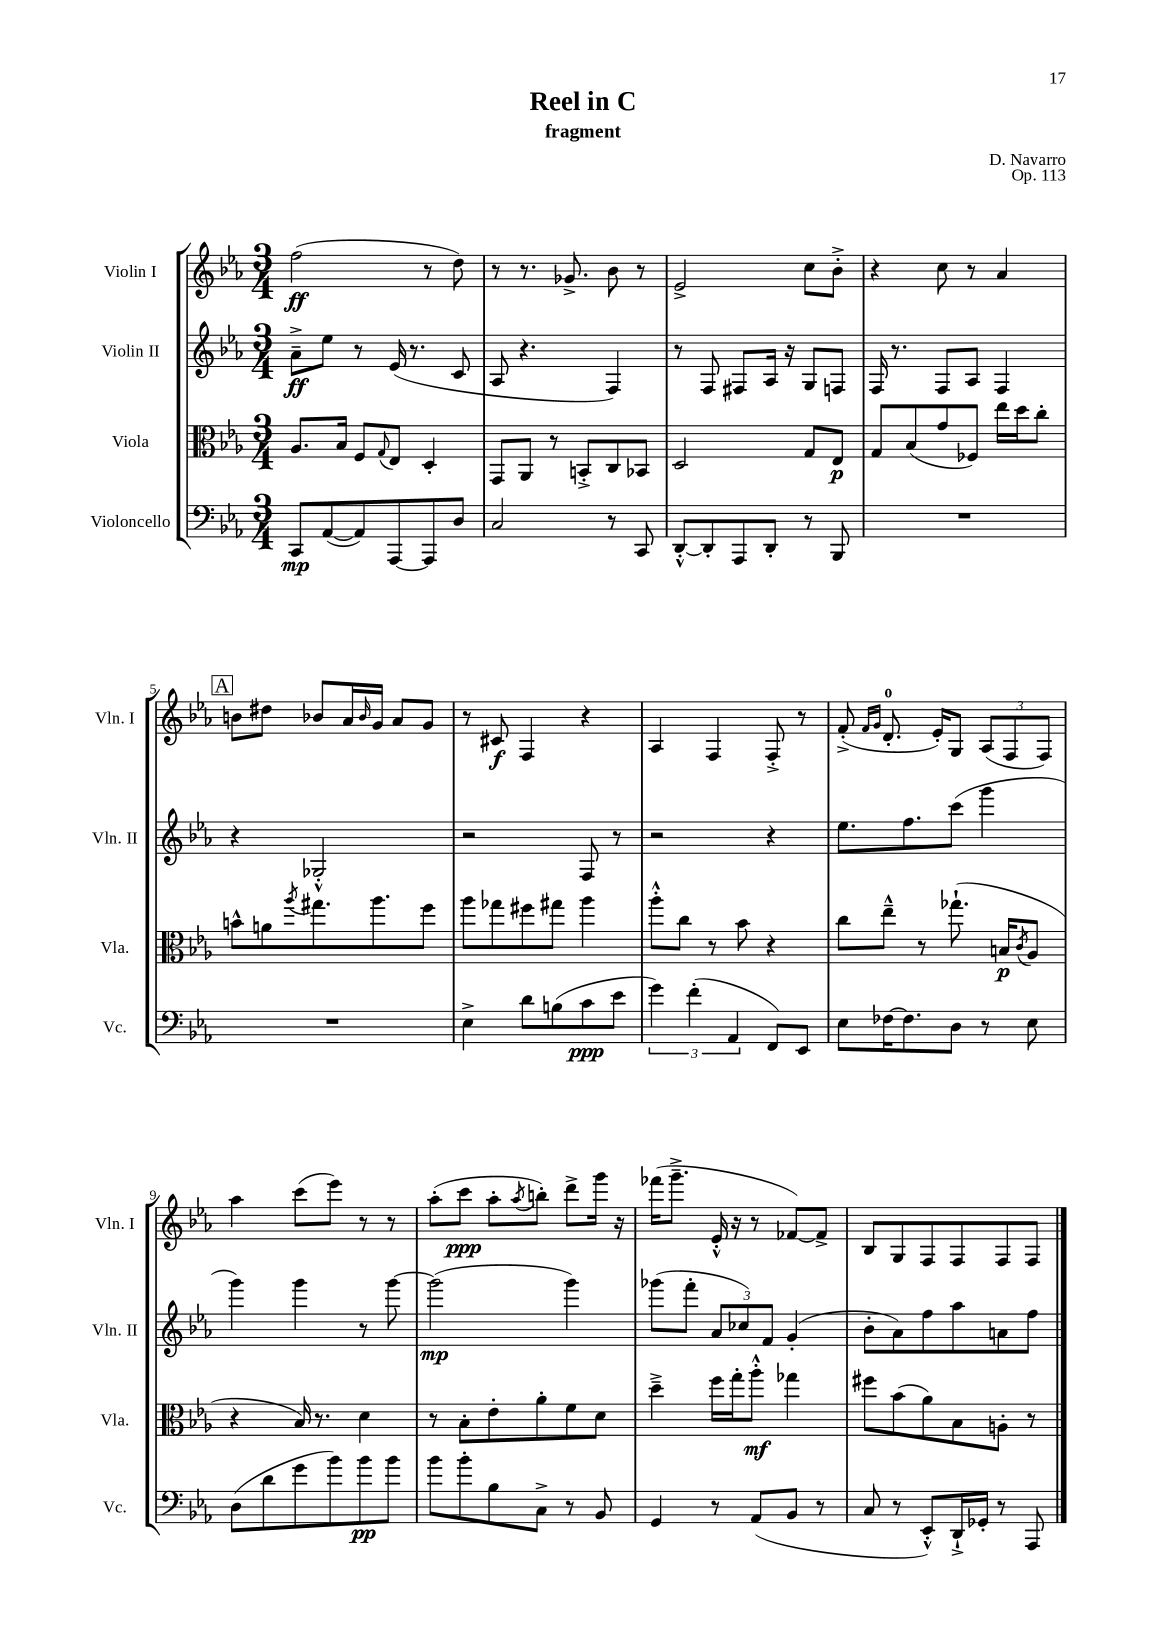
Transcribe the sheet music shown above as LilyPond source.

\header { title = "Reel in C" composer = "D. Navarro" subtitle = "fragment" opus = "Op. 113" }
<<
\new StaffGroup <<
\new Staff = "s0" \with { instrumentName = "Violin I" shortInstrumentName = "Vln. I" } {
    \clef treble \key ees \major \numericTimeSignature \time 3/4
    f''2\ff( r8 d''8) |
    r8 r8. ges'8.-> bes'8 r8 |
    ees'2-> c''8 bes'8-.-> |
    r4 c''8 r8 aes'4 |
    \mark \markup { \box "A" } b'8 dis''8 bes'8 aes'16 \grace { bes'16 } g'16 aes'8 g'8 |
    r8 cis'8\f f4 r4 |
    aes4 f4 f8-.-> r8 |
    f'8-.->( \grace { f'16 g'16 } d'8.-0-. ees'16-.) g8 \tuplet 3/2 { aes8( f8 f8) } |
    aes''4 c'''8( ees'''8) r8 r8 |
    aes''8-.( c'''8\ppp aes''8-. \acciaccatura { aes''8 } b''8-.) d'''8-> g'''16 r16 |
    fes'''16( g'''8.---> ees'16-.-^ r16 r8 fes'8~) fes'8-> |
    bes8 g8 f8 f8 f8 f8 \bar "|." |
}
\new Staff = "s1" \with { instrumentName = "Violin II" shortInstrumentName = "Vln. II" } {
    \clef treble \key ees \major \numericTimeSignature \time 3/4
    aes'8--->\ff ees''8 r8 ees'16( r8. c'8 |
    aes8 r4. f4) |
    r8 f8 fis8 aes16 r16 g8 f8 |
    f16 r8. f8 aes8 f4 |
    \mark \markup { \box "A" } r4 ges2-.-^ |
    r2 f8 r8 |
    r2 r4 |
    ees''8. f''8. c'''8( g'''4 |
    g'''4) g'''4 r8 g'''8~ |
    g'''2\mp( g'''4) |
    ges'''8( f'''8-. \tuplet 3/2 { aes'8 ces''8) f'8 } g'4-.( |
    bes'8-. aes'8) f''8 aes''8 a'8 f''8 \bar "|." |
}
\new Staff = "s2" \with { instrumentName = "Viola" shortInstrumentName = "Vla." } {
    \clef alto \key ees \major \numericTimeSignature \time 3/4
    aes8. bes16 f8 \appoggiatura { g8 } ees8 d4-. |
    g,8 aes,8 r8 b,8-.-> c8 bes,8 |
    d2 g8 ees8\p |
    g8 bes8( g'8 fes8) ees''16 d''16 c''8-. |
    \mark \markup { \box "A" } b'8-^ a'8 \acciaccatura { aes''8 } gis''8. aes''8. f''8 |
    aes''8 ges''8 fis''8 gis''8 aes''4 |
    aes''8-.-^ c''8 r8 bes'8 r4 |
    c''8 ees''8---^ r8 ges''8.-!( b16\p \acciaccatura { c'8 } aes8 |
    r4 bes16) r8. d'4 |
    r8 bes8-. ees'8-. aes'8-. f'8 d'8 |
    d''4---> f''16 g''16-. aes''8-.-^\mf ges''4 |
    fis''8 bes'8( aes'8) bes8 a8-. r8 \bar "|." |
}
\new Staff = "s3" \with { instrumentName = "Violoncello" shortInstrumentName = "Vc." } {
    \clef bass \key ees \major \numericTimeSignature \time 3/4
    c,8\mp aes,8~( aes,8) aes,,8~ aes,,8 d8 |
    c2 r8 c,8 |
    d,8~-.-^ d,8-. aes,,8 d,8-. r8 bes,,8 |
    R2. |
    \mark \markup { \box "A" } R2. |
    ees4-> d'8 b8( c'8\ppp ees'8 |
    \tuplet 3/2 { g'4) f'4-.( aes,4 } f,8) ees,8 |
    ees8 fes16~ fes8. d8 r8 ees8 |
    d8( d'8 g'8 bes'8) bes'8\pp bes'8 |
    bes'8 bes'8-. bes8 c8-> r8 bes,8 |
    g,4 r8 aes,8( bes,8 r8 |
    c8 r8 ees,8-.-^) d,16-!-> ges,16-. r8 aes,,8 \bar "|." |
}
>>
>>
